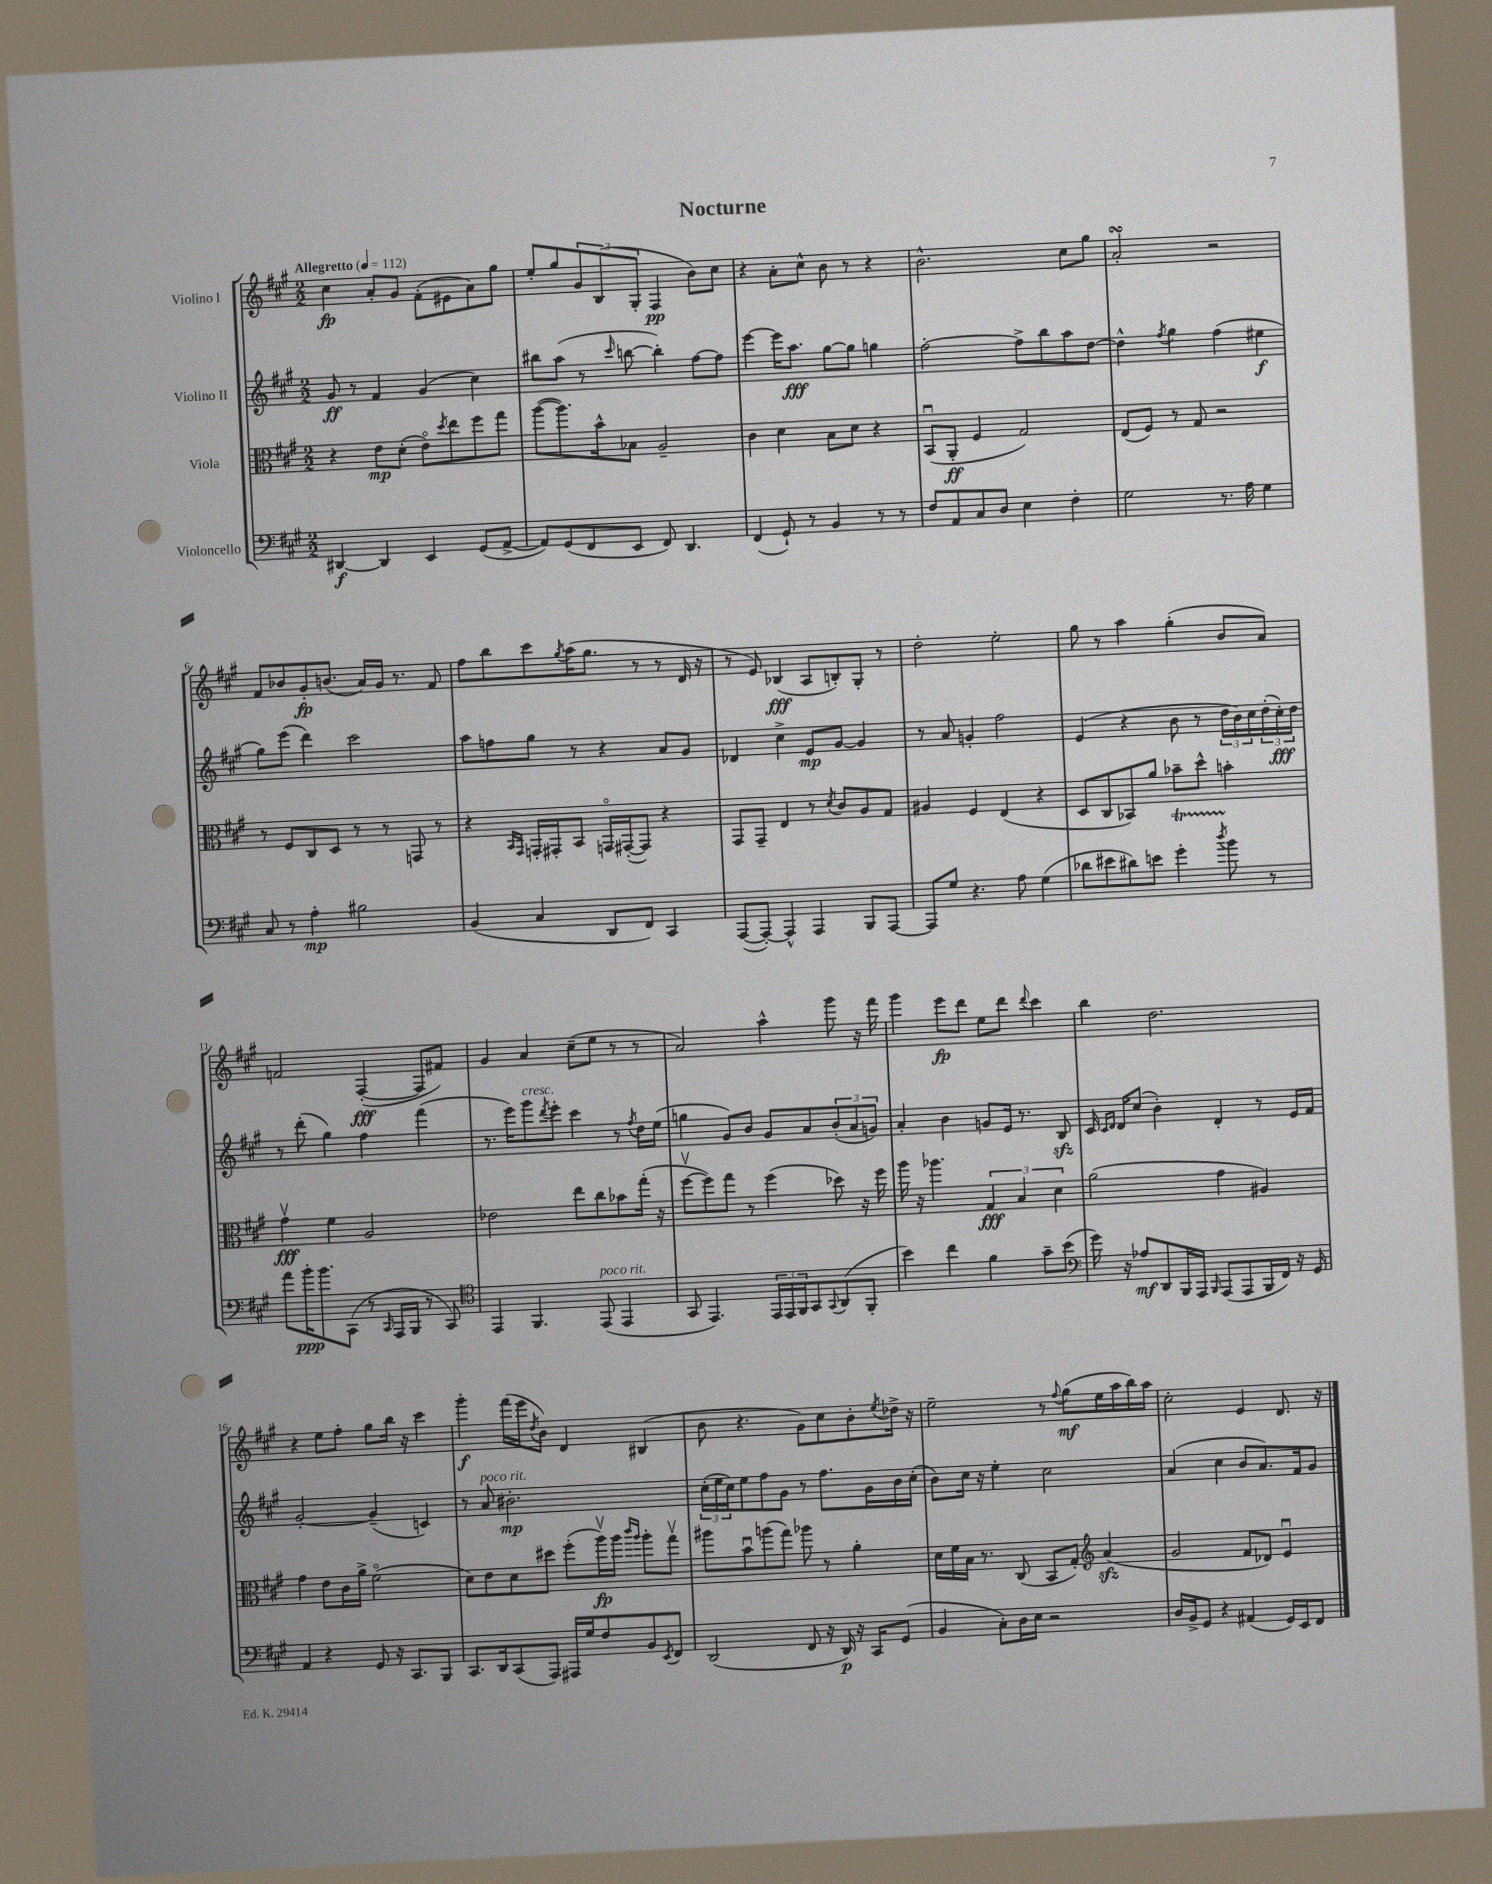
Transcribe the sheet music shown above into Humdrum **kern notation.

**kern	**kern	**kern	**kern
*staff4	*staff3	*staff2	*staff1
*clefF4	*clefC3	*clefG2	*clefG2
*k[f#c#g#]	*k[f#c#g#]	*k[f#c#g#]	*k[f#c#g#]
*M2/2	*M2/2	*M2/2	*M2/2
*MM112	*MM112	*MM112	*MM112
[4DD#/	4r	8g#/	4cc#\
.	.	8r	.
4DD#/]	8e\L	4f#/	8a'/L
.	(8d'\J	.	8g#/J
4EE/	8eo\L)	(4g#/	(8f#'\L
.	8qdd/	.	.
.	8ee\	.	8e#\
(8GG#/L	8ff#\	4cc#\)	8a\)
[8AA^/J	8gg#\J	.	8gg#\J
=	=	=	=
8AA/]L)	([8aa\L	8bb#\L	8ee'/L
(8GG#/	8.aa\])	(8aa\J	8gg#/
8FF#/	.	8r	12g#/
.	16b^^\k	.	.
.	.	.	(12B/
.	.	16qqccc#/	.
8EE/J	8B-\J	[8bb\	.
.	.	.	12G#'/J
8FF#/)	2A~/	4bb'\])	4F#/
4.DD/	.	.	.
.	.	[8ff#\L	8b\L)
.	.	8ff#\]J	8cc#\J
=	=	=	=
(4FF#/	4c#\	[4eee\	4r
8GG#`/)	4d\	16eee\]LK	8a'\L
.	.	8.aa\J	.
8r	.	.	8cc#^^\J
4BB/	8B\L	[8gg#\L	8b\
.	8d\J	8gg#\]J	8r
8r	4r	4gg\	4r
8r	.	.	.
=	=	=	=
8F#/L	(8BBu/L	[2ff#'\	2.b^^\
8AA/	8AA'/J	.	.
8C#/	4F#/	.	.
8D/J	.	.	.
4E\	2G#/)	8ff#^\]L	.
.	.	8bb\	.
4F#'\	.	8aa\	8cc#\L
.	.	[8dd\J	8gg#\J
=	=	=	=
2G#\	(8E/L	4dd^^\]	2a'/
.	8F#/J)	.	.
.	.	8qff#/	.
.	8r	4gg#\	.
.	8G#/	.	.
8.r	2r	(4ff#\	2r
16A\	.	.	.
4G#\	.	4ee#\	.
=	=	=	=
8C#/	8r	8gg#\L)	8f#/L
8r	8F#/L	(8eee\J	8b-/
4A'\	8C#/	4ddd\)	8g#'/
.	8D/J	.	(8.b/J
2B#\	8r	2ccc#\	.
.	.	.	16a/LL)
.	8r	.	16g#/JJ
.	.	.	8.r
.	8GG/	.	.
.	8r	.	8f#/
=	=	=	=
(4BB/	4r	8aa\L	8ff#\L
.	.	8ff\	8bb\
.	16qqBB/LL	.	.
.	16qqGG#/JJ	.	.
4C#/	16GG'/LL	8gg#\J	8ccc#\
.	16GG#'/J	.	.
.	.	.	8qgg#/
.	8BB/J	8r	(16aa\K
.	.	.	8.gg#\J
8DD/L	16GGo/LL	4r	.
.	([16GG#'/J	.	.
8FF#/J)	8GG#/]J)	.	8r
4CC#/	4r	8a/L	8r
.	.	8g#/J	16d/
.	.	.	16r
=	=	=	=
([8AAA/L	8GG#/L	4d-/	8r
8AAA'/_J)	8GG#~/J	.	8e/)
4AAA^^/]	4E/	4cc#^\	(4B-/
4AAA/	8r	8e/L	8A/L
.	8qd/	.	.
.	8c#/L	[8g#/J	8B'/)
8BBB/L	8A/	4g#/]	8G#'/J
[8AAA/J	8G#/J	.	8r
=	=	=	=
8AAA/]L	4A#/	8r	2dd'\
8G#/J	.	8a/	.
4.r	4F#/	4g'/	.
.	(4E/	2ff#\	2ee'\
8A\	.	.	.
(4G#\	4r	.	.
=	=	=	=
8d-\L	8D/L	(4e/	8gg#\
8e#\	8C#/	.	8r
8d#\)	8BB-/)	4r	4aa\
8e\J	8a/J	.	.
4g#'\	8b-~\L	8b\	(4gg#'\
.	8dd^^\J	8r	.
8qdd/	.	.	.
8b\	4b'\	24dd\LL	8b/L
.	.	24b\)	.
.	.	24cc#\	.
8r	.	(24dd'\	8a/J)
.	.	24cc#'\)	.
.	.	24dd\JJ	.
=	=	=	=
8a\L	4g#v\	8r	2f/
16b'\K	.	(8ddd'\	.
8.b\	.	.	.
.	4f#\	4gg#\)	.
(8CC#\J	.	.	.
8r	2A/	4ff#\	([4F#'/
16qqCC#/	.	.	.
16AAA/LL	.	.	.
16BBB/JJ	.	.	.
8r	.	(4fff#\	8F#/]L
8CC#/)	.	.	8f#/J)
=	=	=	=
*clefC4	*	*	*
4EE/	2e-\	8.r	4g#/
.	.	16eee\LK)	.
4.FF#/	.	8ggg#\	4a/
.	.	8qddd/	.
.	.	8eee'\J	.
.	8ee\L	4ccc#\	(8cc#~\L
(8EE/	8cc#\	.	8ee\J
4EE/	8b-\	8r	8r
.	.	8qff#/	.
.	(16gg#'\Jk	16dd\LL	8r
.	16r	(16ee\JJ	.
=	=	=	=
8GG#/	[8ff#v\L	4gg\	2a/)
4.EE/)	8ff#\])	.	.
.	8gg#\J	8g#/L)	.
.	8r	8b/J	.
24EE/LL	(4ff#\	8g#/L	4aa^^\
24EE/	.	.	.
24FF#/J	.	.	.
8GG#/	.	8a/	.
8qqGG#/	.	.	.
(8AA/	8dd-\)	(12b'/	8ggg#\
.	.	12a/	.
8FF#'/J	16r	.	16r
.	.	12g/J)	.
.	16ff#\	.	16fff#\
=	=	=	=
4b\)	16aa\	4a'/	4ggg#\
.	16r	.	.
.	4.aa-\	.	.
4cc#\	.	4b\	8eee\L
.	.	.	8ddd\J
4f#\	6G#/	8g/L	8ee\L
.	.	16e/Jk	8ddd\J
.	6B/	.	.
.	.	8.r	.
.	.	.	8qqddd/
8g#~\L	.	.	4ccc#\
.	6d\	.	.
(8b\J	.	8B/	.
=	=	=	=
*clefF4	*	*	*
16g#\)	(2a\	16c#/	4bb\
.	.	16qqc#/LL	.
.	.	16qqd/JJ	.
16r	.	16d/LK	.
8A-/L	.	(8cc#/J	.
8DD/	.	4b'\)	2.dd\
16BBB/L	.	.	.
16AAA/JJ	.	.	.
16qqBBB/	.	.	.
(8AAA/L	4g#\	4d'/	.
8AAA/	.	.	.
16BBB/L	4A#/)	8r	.
16FF#/JJ)	.	.	.
16r	.	16e/LL	.
16GG#/	.	16f#/JJ	.
=	=	=	=
4AA/	4g#\	[2g#'/	4r
4r	8e\L	.	8ee\L
.	16c#\L	.	8ff#'\J
.	16a^\JJ	.	.
8GG#/	(2f#o\	(4g#~/]	8gg#\L
16r	.	.	16bb\Jk
8.CC#/L	.	.	16r
.	.	4c/)	4ccc#\
8BBB/J	.	.	.
=	=	=	=
8.CC#/L	8d\L)	8r	4ggg#'\
.	8e\	8a/	.
16DD/k	.	.	.
(8CC#/	8d\	2.b#'\	(16fff#\LL
.	.	.	16eee\J
.	.	.	8qdd/
8AAA/J)	8dd#\J	.	8b\J)
16AAA#/LL	(8ff#'\L	.	4d/
16G#/J	.	.	.
8F#/	16aav\L)	.	.
.	16aa\JJ	.	.
.	16qqccc#/LL	.	.
.	16qqaa/JJ	.	.
8BB/	8aa'\L	.	(4B#/
8qEE/	.	.	.
8FF#/J	8gg#v\J	.	.
=	=	=	=
(2DD/	8aa#\L	(24cc#'\LL	8b\
.	.	24ee\	.
.	.	24cc#\J)	.
.	8bu\	8ee\	4.r
.	(8aa\	8ff#\	.
.	8gg#\J)	8g#\J	.
8FF#/	8aa-\	8r	8g#\L)
16r	8r	8.ff#\L	8cc#\
16DD/)	.	.	.
16r	4a'\	.	8b'\
16CC#/LK	.	16g#\L	.
.	.	.	8qee/
(8GG#/J	.	16b\	16dd-^\Jk
.	.	(16cc#'\JJ	16r
=	=	=	=
4BB/	16d\LL	8b\L)	2ee~\
.	16f#\	.	.
.	16B\JJ	16cc#\Jk	.
.	8.r	16r	.
8C#'\L)	.	4ee'\	.
16D\L	(8C#/	.	.
16E\JJ	.	.	.
2r	8BB/L	2cc#\	8r
.	.	.	8qqff#/
.	8G#'/J)	.	(8gg#\L
*	*clefG2	*	*
.	(4a/	.	16ee\L
.	.	.	16aa\
.	.	.	16bb\)
.	.	.	16aa\JJ
=	=	=	=
16D/LL	2g#/	(4a/	2cc#'\
16BB^/J	.	.	.
8GG#/J	.	.	.
4r	.	4cc#\	.
(4AA#/	8f#/L	8b/L	4e/
.	8d-/J)	8.a/)	.
16GG#/LL)	4eu/	.	8.d/
16EE/J	.	16f#/k	.
8FF#/J	.	8g#/J	.
.	.	.	16r
==	==	==	==
*-	*-	*-	*-
